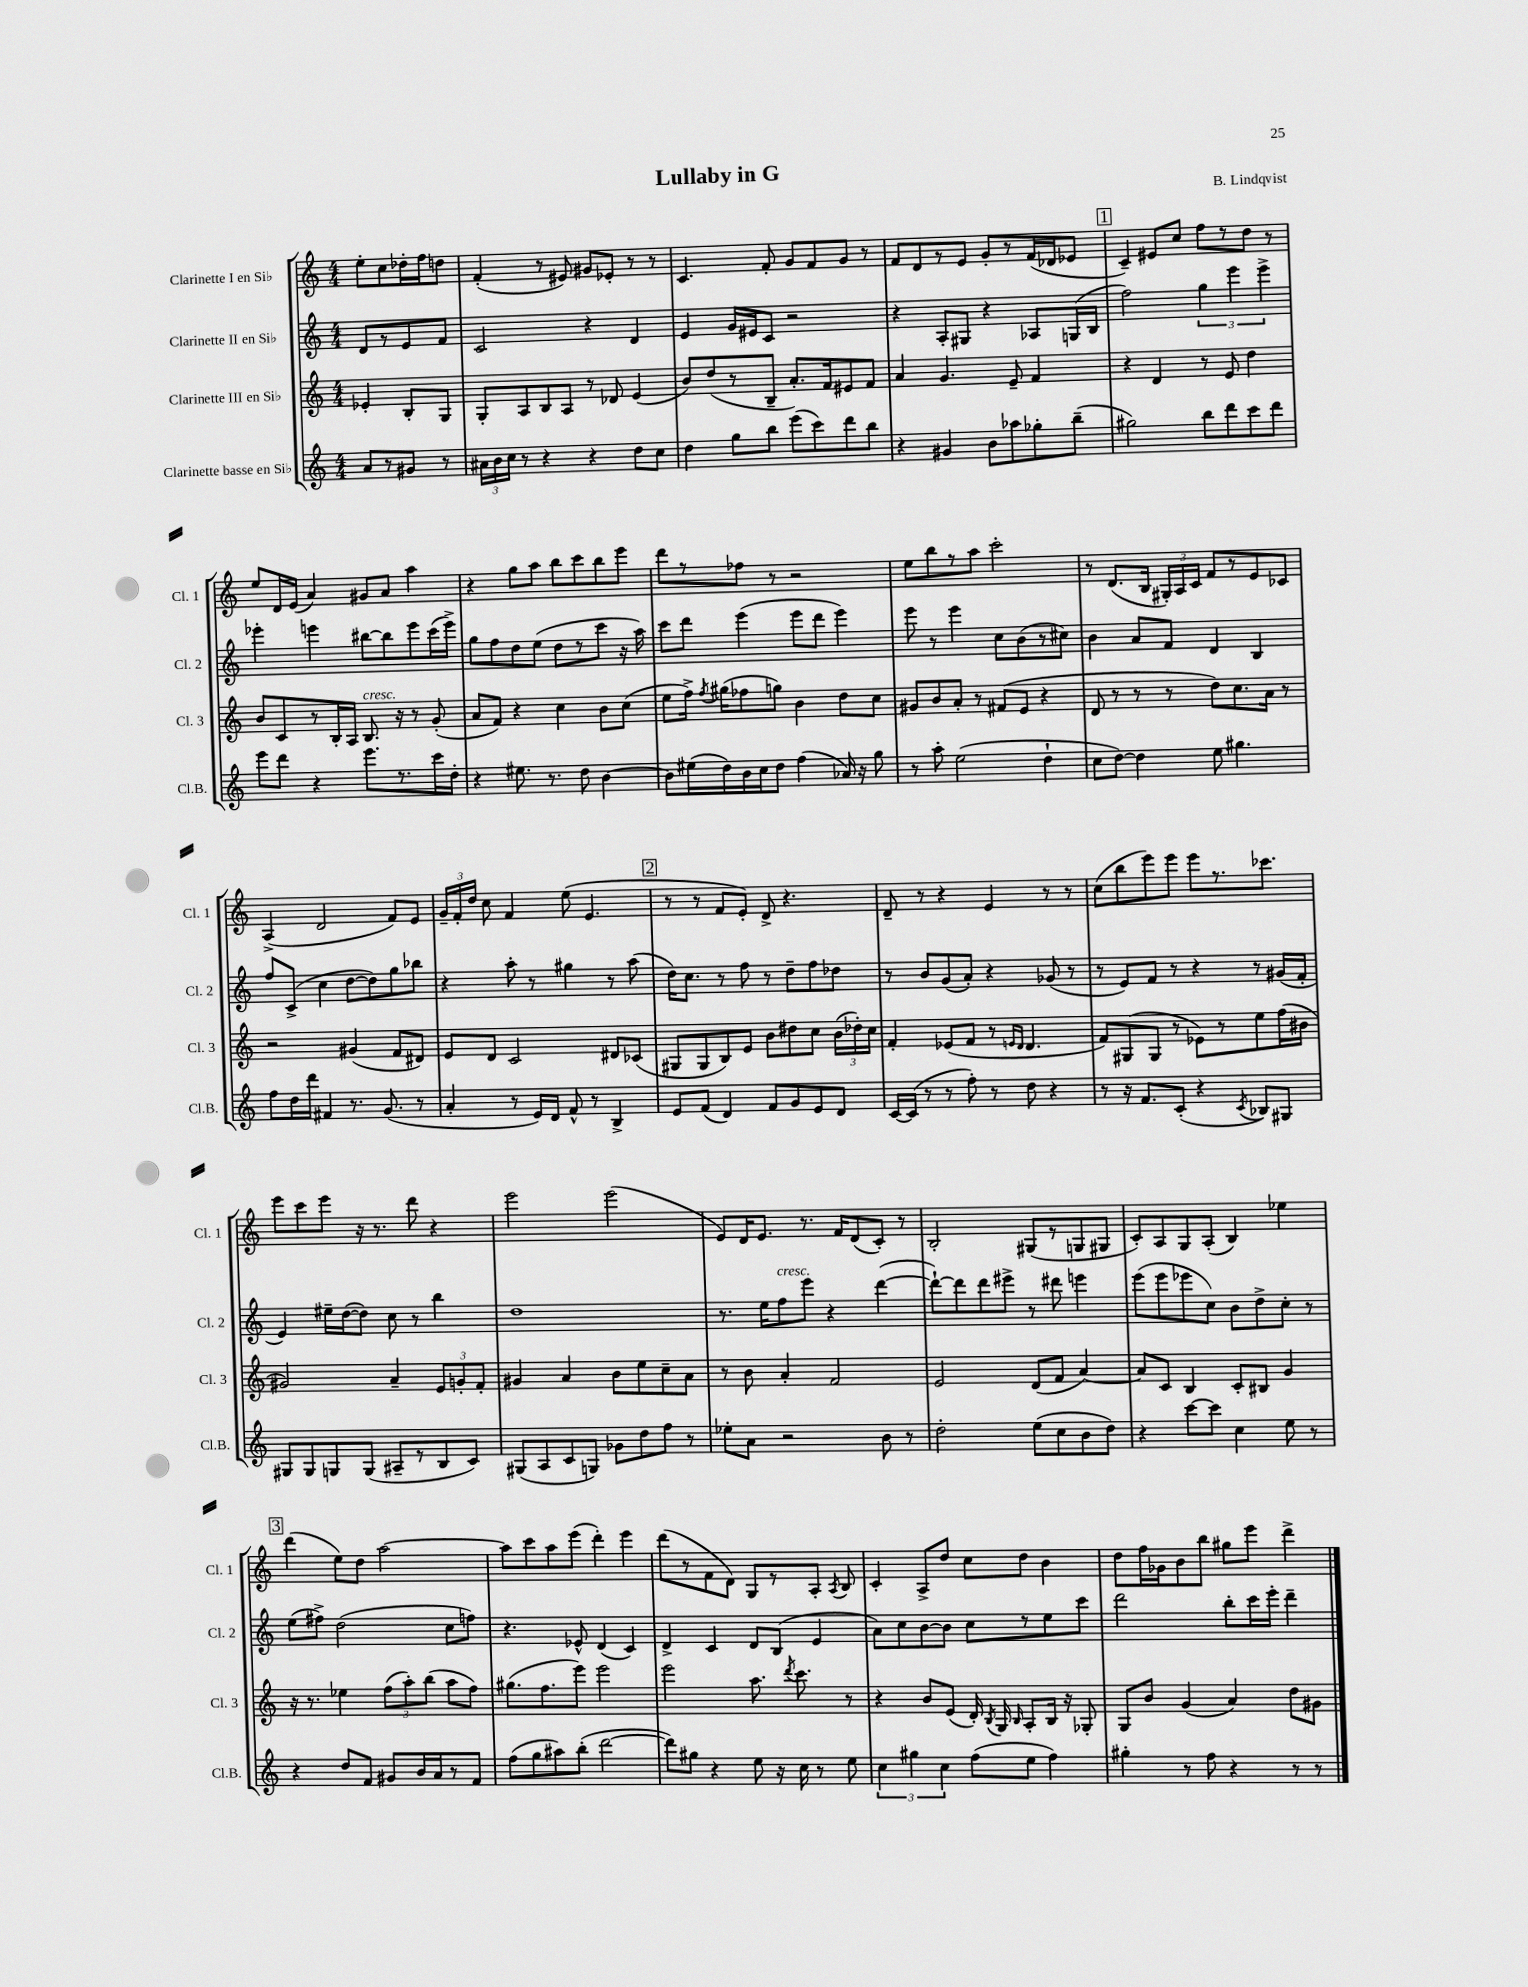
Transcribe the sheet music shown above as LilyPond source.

\header { title = "Lullaby in G" composer = "B. Lindqvist" }
<<
\new StaffGroup <<
\new Staff = "s0" \with { instrumentName = "Clarinette I en Sib" shortInstrumentName = "Cl. 1" } {
    \clef treble \key c \major \numericTimeSignature \time 4/4 \partial 2
    \autoBeamOff e''8[-. c''8 des''16-. f''16 d''8] |
    f'4-.( r8 eis'8) gis'8[ ees'8]-. r8 r8 |
    c'4. f'8-. g'8[ f'8 g'8] r8 |
    f'8[ d'8 r8 e'8] g'8[-. r8 f'16( des'16 ees'8] |
    \mark \markup { \box "1" } c'4--) eis'8[ c''8] f''8[ r8 d''8] r8 |
    e''8[ d'16 e'16]( a'4) gis'8[ a'8] a''4 |
    r4 g''8[ a''8] b''8[ c'''8 b''8 e'''8] |
    d'''8[ r8 fes''8] r8 r2 |
    e''8[ b''8 r8 a''8] c'''2-. |
    r8 d'8.[( b16] \tuplet 3/2 { gis16[-.) a16 c'16] } f'8[ r8 e'8 ces'8] |
    a4->( d'2 f'8[) e'8] |
    \tuplet 3/2 { g'16[-- f'16-. d''16] } c''8 f'4 e''8( e'4. |
    \mark \markup { \box "2" } r8 r8 f'8[ e'8]-.) d'8-> r4. |
    d'8-- r8 r4 e'4 r8 r8 |
    c''8[( b''8 e'''8) e'''8] e'''8[ r8. ces'''8.] |
    e'''8[ c'''8 e'''8] r16 r8. d'''8 r4 |
    e'''2 e'''2( |
    e'8[) d'16 e'8.] r8. f'16[ d'8( c'8]-.) r8 |
    b2-. gis8[( r8 g8 gis8] |
    c'8[-.) a8 g8 a8]-.( b4) ees''4 |
    \mark \markup { \box "3" } d'''4( e''8[) d''8] a''2~ |
    a''8[ c'''8 a''8 e'''8]( d'''4-.) e'''4 |
    d'''8[( r8 f'8 d'8]) g8[ r8 a8]-. \acciaccatura { a8 } b8 |
    c'4-. a8[-> d''8] c''8[ d''8] b'4 |
    d''8[ f''16 ges'16 b'8 b''8] gis''8[ e'''8] d'''4-> \bar "|." |
}
\new Staff = "s1" \with { instrumentName = "Clarinette II en Sib" shortInstrumentName = "Cl. 2" } {
    \clef treble \key c \major \numericTimeSignature \time 4/4 \partial 2
    \autoBeamOff d'8[ r8 e'8 f'8] |
    c'2 r4 d'4 |
    e'4 g'16[ eis'16 c'8] r2 |
    r4 a8[-. gis8] r4 aes8[ g16( b16] |
    \mark \markup { \box "1" } f''2) \tuplet 3/2 { g''4 e'''4 e'''4-> } |
    ees'''4-. e'''4 bis''8[~ bis''8 e'''8 c'''16( e'''16]->) |
    g''8[ f''8 d''8 e''8]( d''8[ r8 c'''8] r16 a''16) |
    c'''8[ d'''8] e'''4( e'''8[ d'''8] e'''4) |
    e'''8 r8 e'''4 c''8[ b'8( r8 cis''8]) |
    b'4 a'8[ f'8] d'4 b4 |
    f''8[ c'8]->( c''4 d''8[~ d''8) g''8 bes''8] |
    r4 a''8-. r8 gis''4 r8 a''8( |
    \mark \markup { \box "2" } d''16[) c''8.] r8 f''8 r8 d''8[-- f''8 des''8] |
    r8 b'8[ g'8( a'8]-.) r4 ges'8( r8 |
    r8 e'8[) f'8] r8 r4 r8 gis'16[( f'16]-. |
    e'4) eis''16[-- d''16~( d''8]) c''8 r8 b''4 |
    d''1 |
    r8. e''16[ f''8^\markup { \italic "cresc." } e'''8] r4 d'''4~( |
    d'''8[~-!) d'''8 d'''8 eis'''8]-> r8 dis'''8 e'''4 |
    e'''8[( e'''8 ees'''8 c''8]) b'8[ d''8-> c''8]-. r8 |
    \mark \markup { \box "3" } e''8[( fis''8]->) d''2( c''8[ f''8]) |
    r4. ees'8-^ d'4( c'4) |
    d'4-> c'4 d'8[ b8]( e'4 |
    a'8[) c''8 b'8~ b'8] c''8[ r8 e''8 c'''8] |
    d'''2 b''8[-. c'''16 e'''16]-. d'''4-- \bar "|." |
}
\new Staff = "s2" \with { instrumentName = "Clarinette III en Sib" shortInstrumentName = "Cl. 3" } {
    \clef treble \key c \major \numericTimeSignature \time 4/4 \partial 2
    \autoBeamOff ees'4-. b8[-. g8] |
    g8[-. a8 b8 a8] r8 des'8 e'4( |
    b'8[) d''8( r8 b8]-- a'8.[-.) f'16 eis'8 f'8] |
    a'4 g'4. e'8-- f'4 |
    \mark \markup { \box "1" } r4 d'4 r8 e'8 d''4 |
    b'8[ c'8 r8 b16-. a16] b8.^\markup { \italic "cresc." } r16 r8 g'8-.( |
    a'8[ f'8]) r4 c''4 b'8[ c''8]( |
    e''8[ f''16]->) \acciaccatura { f''8 } gis''16[( fes''8 g''8]) b'4 d''8[ c''8] |
    gis'8[ b'8 a'8]-. r8 fis'8[( e'8] r4 |
    d'8 r8 r8 r8 d''8[) c''8. a'16] r8 |
    r2 gis'4( f'8[ dis'8]) |
    e'8[ d'8] c'2 dis'8[ ces'8]( |
    \mark \markup { \box "2" } gis8[ gis8 b8) e'8] b'8[ dis''8 c''8] \tuplet 3/2 { b'16[( des''16-.) c''16] } |
    f'4-. ees'8[( f'8] r8 \grace { e'16[ d'16] } d'4. |
    f'8[) gis8( gis8] r8 ees'8[) r8 e''8 f''16( bis'16] |
    gis'2) a'4-- \tuplet 3/2 { e'8[ g'8-. f'8]-. } |
    gis'4 a'4 b'8[ e''8 c''8-- a'8] |
    r8 b'8 a'4-. f'2 |
    e'2 d'8[( f'8] a'4~) |
    a'8[ c'8] b4 c'8[-. bis8] g'4 |
    \mark \markup { \box "3" } r16 r8. ees''4 \tuplet 3/2 { f''8[( a''8-.) b''8]( } a''8[ f''8]) |
    gis''8.[( f''8. e'''8]) e'''2 |
    e'''2 a''8. \acciaccatura { d'''8 } c'''8. r8 |
    r4 b'8[ e'8]( d'16-.) \acciaccatura { b8 } g16 \grace { b16 } a8[-. b16] r16 ges8-. |
    g8[ b'8] g'4( a'4) d''8[ gis'8] \bar "|." |
}
\new Staff = "s3" \with { instrumentName = "Clarinette basse en Sib" shortInstrumentName = "Cl.B." } {
    \clef treble \key c \major \numericTimeSignature \time 4/4 \partial 2
    \autoBeamOff a'8[ r8 gis'8] r8 |
    \tuplet 3/2 { ais'16[ b'16 c''16] } r8 r4 r4 d''8[ c''8] |
    d''4 g''8[ b''8] e'''8[( c'''8) d'''8 b''8] |
    r4 gis'4 b'8[ aes''8 ges''8-. b''8]--( |
    \mark \markup { \box "1" } gis''2) b''8[ d'''8 c'''8 d'''8] |
    e'''8[ d'''8] r4 e'''8.[ r8. c'''16 d''16]-. |
    r4 eis''8. r8. d''8 b'4~ |
    b'8[ eis''16( d''16) b'16 c''16 d''8] f''4( aes'16) r16 g''8 |
    r8 a''8-. e''2( d''4-! |
    c''8[ d''8]~) d''4 e''8 gis''4. |
    f''8[ d''16 d'''16] fis'4 r8. g'8.( r8 |
    a'4-. r8 e'16[) d'16] f'8-^ r8 b4-> |
    \mark \markup { \box "2" } e'8[ f'8]( d'4) f'8[ g'8 e'8 d'8] |
    c'16[~ c'16]( r8 r8 f''8-.) r8 d''8 r4 |
    r8 r16 f'8.[ c'8]-.( r4 \acciaccatura { c'8 } bes8[) gis8] |
    gis8[ gis8 g8 g8]( ais8[-- r8 b8 c'8]) |
    gis8[( a8 c'8 g8]) ges'8[ d''8 f''8] r8 |
    ees''8[-. a'8] r2 b'8 r8 |
    d''2-. e''8[( c''8 b'8 d''8]) |
    r4 c'''8[~ c'''8] c''4 e''8 r8 |
    \mark \markup { \box "3" } r4 d''8[ f'8] gis'8[ b'16 a'16 r8 f'8] |
    f''8[( g''8 ais''8) b''8]-.( d'''2~ |
    d'''8[) gis''8] r4 e''8 r16 c''16 r8 e''8 |
    \tuplet 3/2 { c''4 gis''4 c''4 } f''8[( e''8] f''4) |
    gis''4-. r8 f''8 r4 r8 r8 \bar "|." |
}
>>
>>
\layout { \context { \Score \remove "Bar_number_engraver" } }
